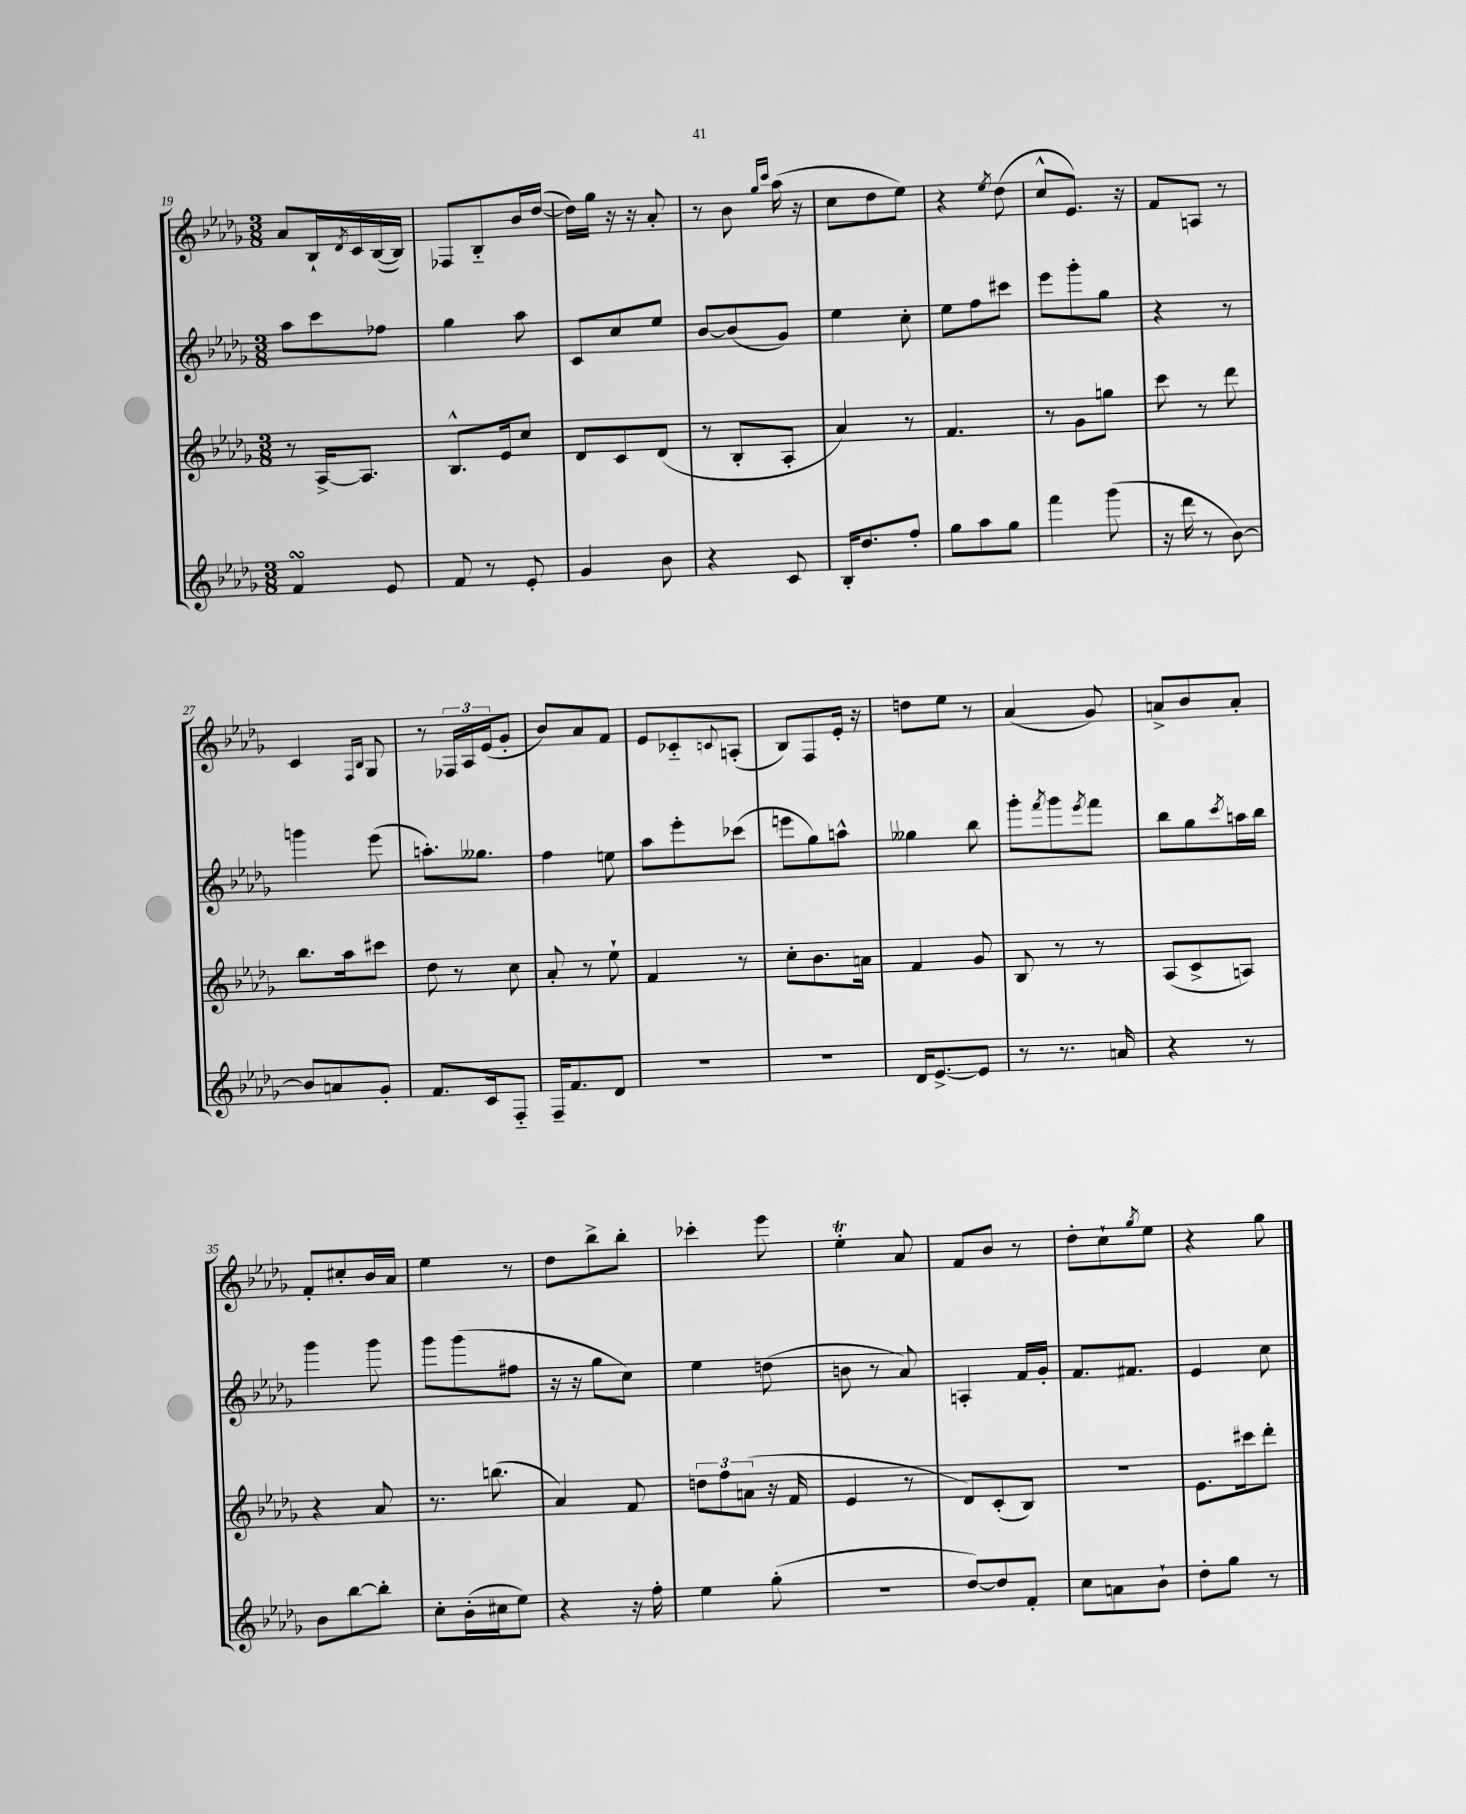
<<
\new StaffGroup <<
\new Staff = "s0" {
    \clef treble \key des \major \numericTimeSignature \time 3/8
    aes'8 bes16-! \acciaccatura { des'8 } c'16 bes16~( bes16) |
    fes8 bes8-_ bes'16 des''16~( |
    des''16) ges''16 r16 r16 aes'8-. |
    r8 bes'8 \grace { ges''16 c'''16 } aes''16( r16 |
    c''8 des''8 ees''8) |
    r4 \acciaccatura { ees''8 } des''8( |
    c''8-^ ees'8.) r16 |
    f'8 a8 r8 |
    c'4 \grace { f16 bes16 } ges8 |
    r8 \tuplet 3/2 { fes16 aes16 ees'16( } ges'8-. |
    bes'8) aes'8 f'8 |
    ees'8 ces'8-_ \appoggiatura { c'8 } a8-.( |
    bes8) f8 ees'16-. r16 |
    d''8 ees''8 r8 |
    aes'4( ges'8) |
    a'8-> bes'8 a'8-. |
    f'8-. cis''8-. bes'16 aes'16 |
    ees''4 r8 |
    des''8 bes''8-> bes''8-. |
    ces'''4-. ees'''8 |
    ees''4-.\trill aes'8 |
    f'8 bes'8 r8 |
    des''8-. c''8-! \acciaccatura { ges''8 } ees''8 |
    r4 ges''8 \bar "|." |
}
\new Staff = "s1" {
    \clef treble \key des \major \numericTimeSignature \time 3/8
    aes''8 c'''8 fes''8 |
    ges''4 aes''8 |
    c'8 c''8 ees''8 |
    bes'8~ bes'8( ges'8) |
    ees''4 c''8-. |
    ees''8 f''8 cis'''8 |
    ees'''8 ges'''8-. ges''8 |
    r4 r8 |
    g'''4 ees'''8( |
    a''8.-.) geses''8. |
    f''4 e''8 |
    aes''8 ees'''8-. ces'''8( |
    e'''8 ges''8) a''8-^ |
    geses''4 bes''8 |
    ges'''8-. \acciaccatura { f'''8 } ges'''8 \acciaccatura { ees'''8 } f'''8 |
    bes''8 ges''8 \acciaccatura { c'''8 } a''16 bes''16 |
    ges'''4 ges'''8 |
    ges'''8 ges'''8( fis''8 |
    r16 r16 ges''8 c''8) |
    ees''4 d''8( |
    b'8 r8 aes'8) |
    a4-. f'16 ges'16-. |
    f'8. fis'8. |
    ees'4 c''8 \bar "|." |
}
\new Staff = "s2" {
    \clef treble \key des \major \numericTimeSignature \time 3/8
    r8 aes16~-> aes8. |
    bes8.-^ ees'16 c''8 |
    des'8 c'8 des'8( |
    r8 bes8-. aes8-. |
    aes'4) r8 |
    f'4. |
    r8 ges'8 g''8 |
    c'''8 r8 des'''8 |
    bes''8. aes''16 cis'''8 |
    des''8 r8 c''8 |
    aes'8-. r8 ees''8-! |
    f'4 r8 |
    c''8-. bes'8. a'16 |
    f'4 ges'8 |
    bes8 r8 r8 |
    aes8( c'8-> a8) |
    r4 aes'8 |
    r8. b''8.( |
    aes'4) f'8 |
    \tuplet 3/2 { d''8 f''8 a'8( } r16 f'16 |
    ees'4 r8 |
    des'8) c'8-.( bes8) |
    R4. |
    ees'8. cis'''16 des'''8-. \bar "|." |
}
\new Staff = "s3" {
    \clef treble \key des \major \numericTimeSignature \time 3/8
    f'4\turn ees'8 |
    f'8 r8 ees'8-. |
    ges'4 bes'8 |
    r4 c'8 |
    bes16-. des''8. f''8-. |
    ges''8 aes''8 ges''8 |
    f'''4 ges'''8( |
    r16 des'''16 r8 bes'8~) |
    bes'8 a'8 ges'8-. |
    f'8. c'16 f8-_ |
    f16-- f'8. des'8 |
    R4. |
    R4. |
    des'16 ees'8.~-> ees'8 |
    r8 r8. a'16 |
    r4 r8 |
    bes'8 bes''8~ bes''8-. |
    c''8-. bes'16-.( cis''16 ees''8) |
    r4 r16 f''16-. |
    ees''4 ges''8-.( |
    r4. |
    des''8~) des''8 f'8-. |
    c''8 a'8 bes'8-! |
    des''8-. ges''8 r8 \bar "|." |
}
>>
>>
\layout { \context { \Score currentBarNumber = #19 } }
